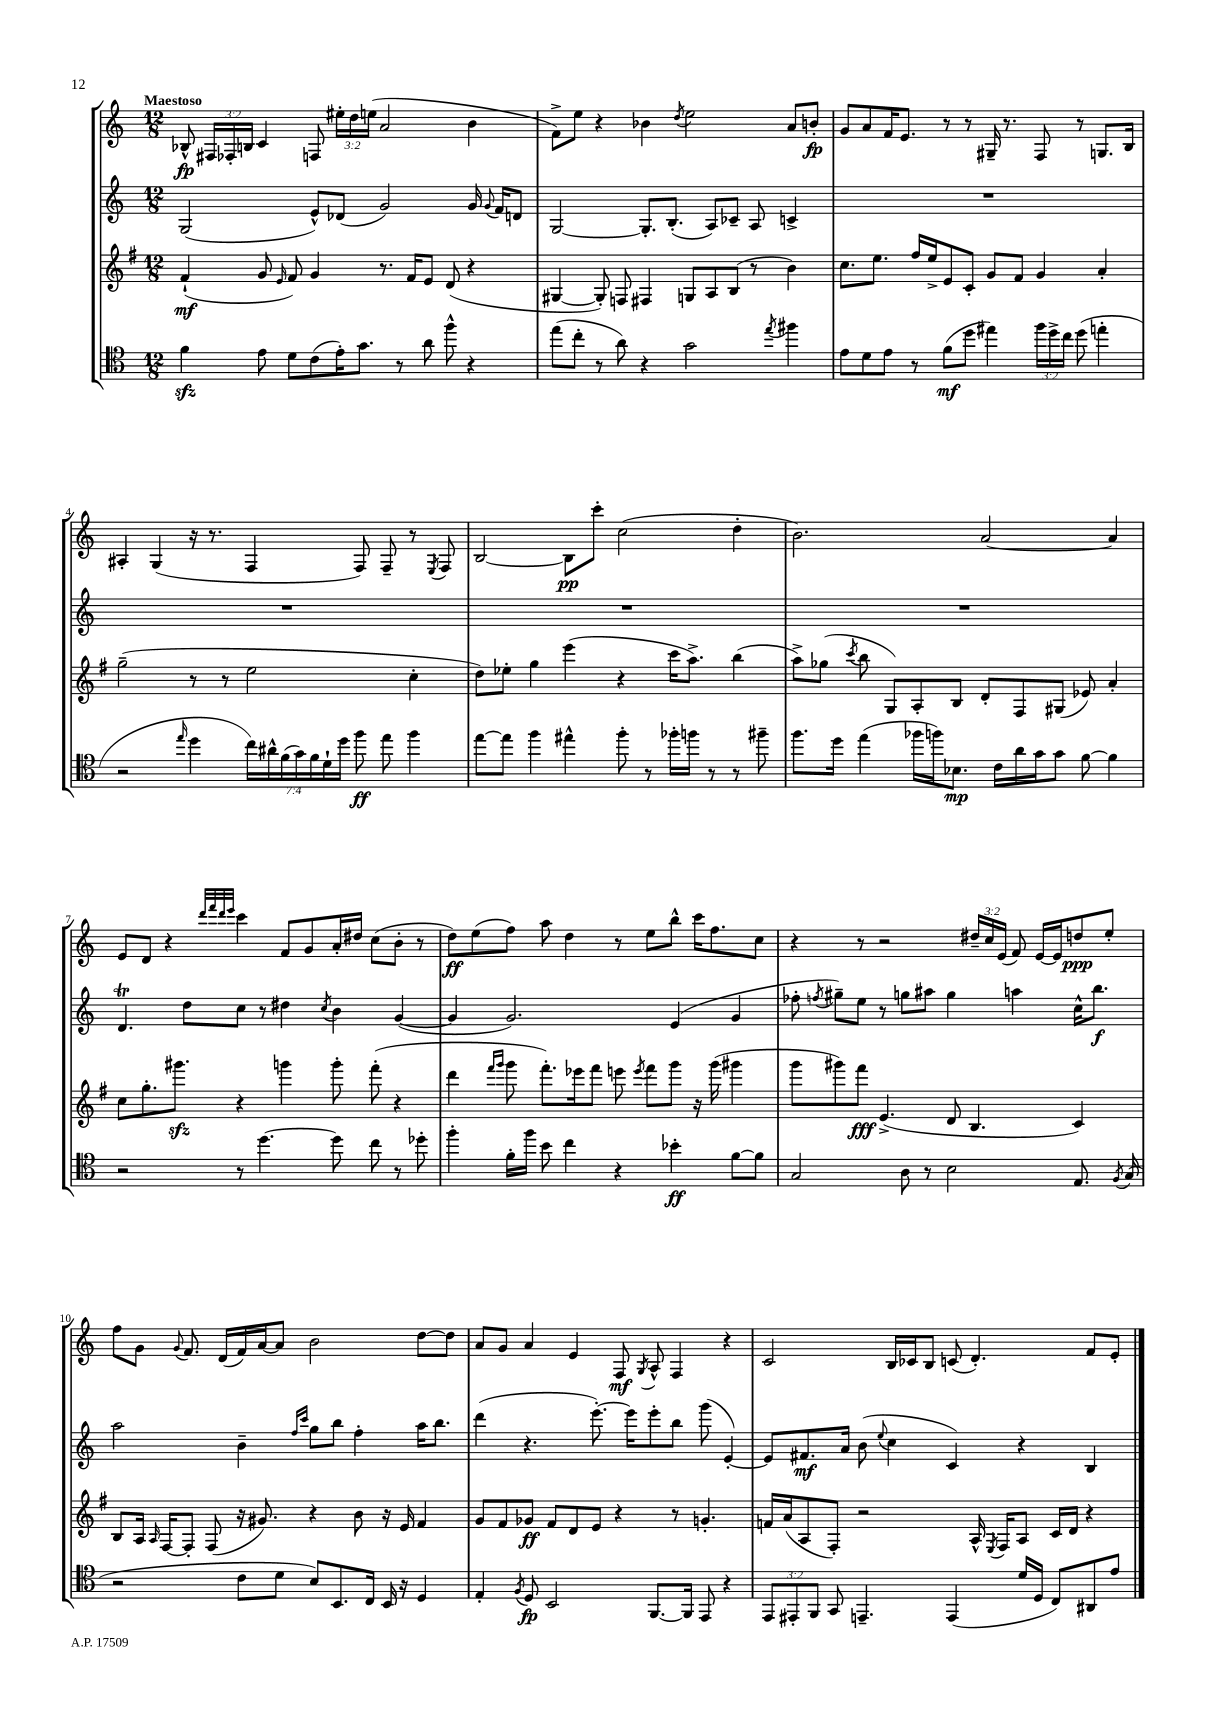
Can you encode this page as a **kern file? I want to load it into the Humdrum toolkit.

**kern	**kern	**kern	**kern
*staff4	*staff3	*staff2	*staff1
*clefC4	*clefG2	*clefG2	*clefG2
*k[]	*k[f#]	*k[]	*k[]
*M12/8	*M12/8	*M12/8	*M12/8
4f\	(4f#`/	(2G/	8B-^^/
.	.	.	24F#/LL
.	.	.	24F-'/
.	.	.	24B/JJ
8e\	8g/	.	4c/
.	16qqe/	.	.
8d\L	8f#/)	.	.
(8c\	4g/	8e^^/L)	8F/
16e'\K)	.	(8d-/J	24ee#'\LL
.	.	.	24dd\
8.g\J	.	.	.
.	.	.	(24ee\JJ
.	8.r	2g/)	2a/
8r	.	.	.
.	16f#/LK	.	.
8a\	8e/J	.	.
8ff^^\	(8d/	.	.
4r	4r	16g/	4b\
.	.	8qqg/	.
.	.	16f/LK	.
.	.	8d/J	.
=	=	=	=
(8ee\L	[4G#/	[2G/	8f^\L)
8cc'\J	.	.	8ee\J
8r	8G#'/])	.	4r
8a\)	8F/	.	.
4r	4F#/	8.G'/]L	4b-\
.	.	(8.B'/J	.
.	.	.	8qdd/
2g\	8G/L	.	2ee\
.	8A/	8A/L)	.
.	(8B/J	8c-~/J	.
.	8r	8A/	.
8qee/	.	.	.
4ff#\	4b\)	4c^/	8a/L
.	.	.	8b'/J
=	=	=	=
8e\L	8.cc\L	1.r	8g/L
8d\	.	.	8a/
.	8.ee\J	.	.
8e\J	.	.	16f/K
.	.	.	8.e/J
8r	16ff#/LL	.	.
.	16ee^/J	.	.
(8f\L	8e/	.	8r
8dd\J	8c'/J	.	8r
4ee#\)	8g/L	.	16G#~/
.	.	.	8.r
.	8f#/J	.	.
24ff\LL	4g/	.	8F/
24dd^\	.	.	.
24cc\JJ	.	.	.
(8dd\	.	.	8r
4ee'\	4a'/	.	8.G/L
.	.	.	16B/Jk
=	=	=	=
2r	(2gg~\	1.r	4A#'/
.	.	.	(4G/
16qqee/	.	.	.
4dd\	8r	.	16r
.	.	.	8.r
.	8r	.	.
28cc\LL)	2ee\	.	4F/
28a#^^\	.	.	.
(28f\	.	.	.
28g\)	.	.	.
28f\	.	.	.
28d`\	.	.	.
28dd\JJ	.	.	.
8ff\	.	.	8F/)
8ee\	.	.	8F~/
4ff\	4cc'\	.	8r
.	.	.	8qE/
.	.	.	8F/
=	=	=	=
[8ee\L	8dd\L)	1.r	[2B/
8ee\]J	8ee-'\J	.	.
4ff\	4gg\	.	.
4ee#^^\	(4eee\	.	8B\]L
.	.	.	8ccc'\J
8ff'\	4r	.	(2cc\
8r	.	.	.
16ff-'\LL	16ccc\LK	.	.
16ff\JJ	8.aa^\J)	.	.
8r	.	.	.
8r	(4bb\	.	4dd'\
8ff#~\	.	.	.
=	=	=	=
8.ff\L	8aa^\L)	1.r	2.b\)
.	(8gg-\J	.	.
16dd\Jk	.	.	.
.	8qccc/	.	.
(4ee\	8bb\	.	.
.	8G/L)	.	.
16ff-\LL	8A'/	.	.
16ff\J)	.	.	.
8.B-\J	8B/J	.	.
.	8d'/L	.	[2a/
16c\LL	.	.	.
16a\	8F#/	.	.
16g\J	.	.	.
8g\J	(8G#/J	.	.
[8f\	8e-/)	.	.
4f\]	4a'/	.	4a/]
=	=	=	=
2r	8cc\L	4.d/	8e/L
.	8.gg'\	.	8d/J
.	.	.	4r
.	8.ggg#\J	.	.
.	.	8dd\L	.
.	.	.	32qqddd/LLL
.	.	.	32qqfff/
.	.	.	32qqddd/
.	.	.	32qqeee/JJJ
8r	4r	8cc\J	4ccc\
[4.dd\	.	8r	.
.	4ggg\	4dd#\	8f/L
.	.	.	8g/
.	.	8qcc/	.
8dd\]	8ggg'\	4b\	16a'/L
.	.	.	16dd#/JJ
8cc\	(8fff#'\	.	(8cc\L
8r	4r	([4g/	8b'\J
8dd-'\	.	.	8r
=	=	=	=
4ff'\	4ddd\	4g/]	8dd\L)
.	.	.	(8ee\
.	16qqfff#/LL	.	.
.	16qqggg/JJ	.	.
16f'\LL	8ggg\	2.g/)	8ff\J)
16ff\JJ	.	.	.
8b\	8.fff#'\L)	.	8aa\
4cc\	.	.	4dd\
.	16eee-\k	.	.
.	8fff#\J	.	.
4r	8eee\	.	8r
.	8qeee/	.	.
.	8fff#\L	.	8ee\L
4b-'\	8ggg\J	(4e/	8bb^^\J
.	16r	.	16ccc\LK
.	(16ggg\	.	8.ff\
[8f\L	4ggg#\	4g/	.
8f\]J	.	.	8cc\J
=	=	=	=
2G/	8ggg\L	8ff-'\	4r
.	.	8qff/	.
.	8ggg#\)	8gg#~\L)	.
.	8fff#\J	8ee\J	8r
.	(4.e^/	8r	2r
8A\	.	8gg\L	.
8r	.	8aa#\J	.
2B\	8d/	4gg\	.
.	4.B/	.	24dd#~/LL
.	.	.	24cc/
.	.	.	(24e/JJ
.	.	4aa\	8f/)
.	.	.	[16e/LL
.	.	.	16e/]J
8.E/	4c/)	16cc^^\LK	8dd/
.	.	8.bb\J	.
.	.	.	8ee'/J
8qF/	.	.	.
(16G/	.	.	.
=	=	=	=
2r	8B/L	2aa\	8ff\L
.	16A/Jk	.	8g\J
.	16qqA/	.	.
.	[16F#/LK	.	.
.	.	.	8qqg/
.	8F#'/]J	.	8.f/
.	(8F#/	.	.
.	.	.	(16d/LL
8c\L	16r	4b~\	16f/)
.	8.g#/)	.	[16a/J
8d\J	.	.	8a/]J
.	.	16qqff/LL	.
.	.	16qqccc/JJ	.
8B/L)	4r	8gg\L	2b\
8.BB/	.	8bb\J	.
.	8b\	4ff'\	.
16C/Jk	.	.	.
16BB/	16r	.	.
16r	16e/	.	.
4D/	4f#/	16aa\LK	[8dd\L
.	.	8.bb\J	.
.	.	.	8dd\]J
=	=	=	=
4E'/	8g/L	(4ddd\	8a/L
.	8f#/	.	8g/J
8qF/	.	.	.
8D/	8g-/J	4.r	4a/
2BB/	8f#/L	.	.
.	8d/	.	4e/
.	8e/J	[8.eee'\)	.
.	4r	.	8F/
.	.	16eee\]LK	.
.	.	.	8qG/
[8.FF/L	.	8eee'\	8A^^/
.	8r	8bb\J	4F/
16FF/]Jk	.	.	.
8EE/	4.g'/	(8ggg\	.
4r	.	[4e'/)	4r
=	=	=	=
12EE/L	16f/LL	8e/]L	2c/
.	(16a/J	.	.
12EE#'/	.	.	.
.	8A/	8.f#/	.
12FF/J	.	.	.
8GG/	8F#'/J)	.	.
.	.	16a/Jk	.
4.EE~/	2r	(8b\	.
.	.	8qqee/	.
.	.	4cc\	16B/LL
.	.	.	16c-/J
.	.	.	8B/J
(4EE/	.	4c/)	(8c/
.	16A^^/	.	4.d'/)
.	8qE/	.	.
.	16F#/LK	.	.
16d/LL	8A/J	4r	.
16D/JJ	.	.	.
8C/L)	16c/LL	.	.
.	16d/JJ	.	.
8AA#/	4r	4B/	8f/L
8e/J	.	.	8e'/J
==	==	==	==
*-	*-	*-	*-
